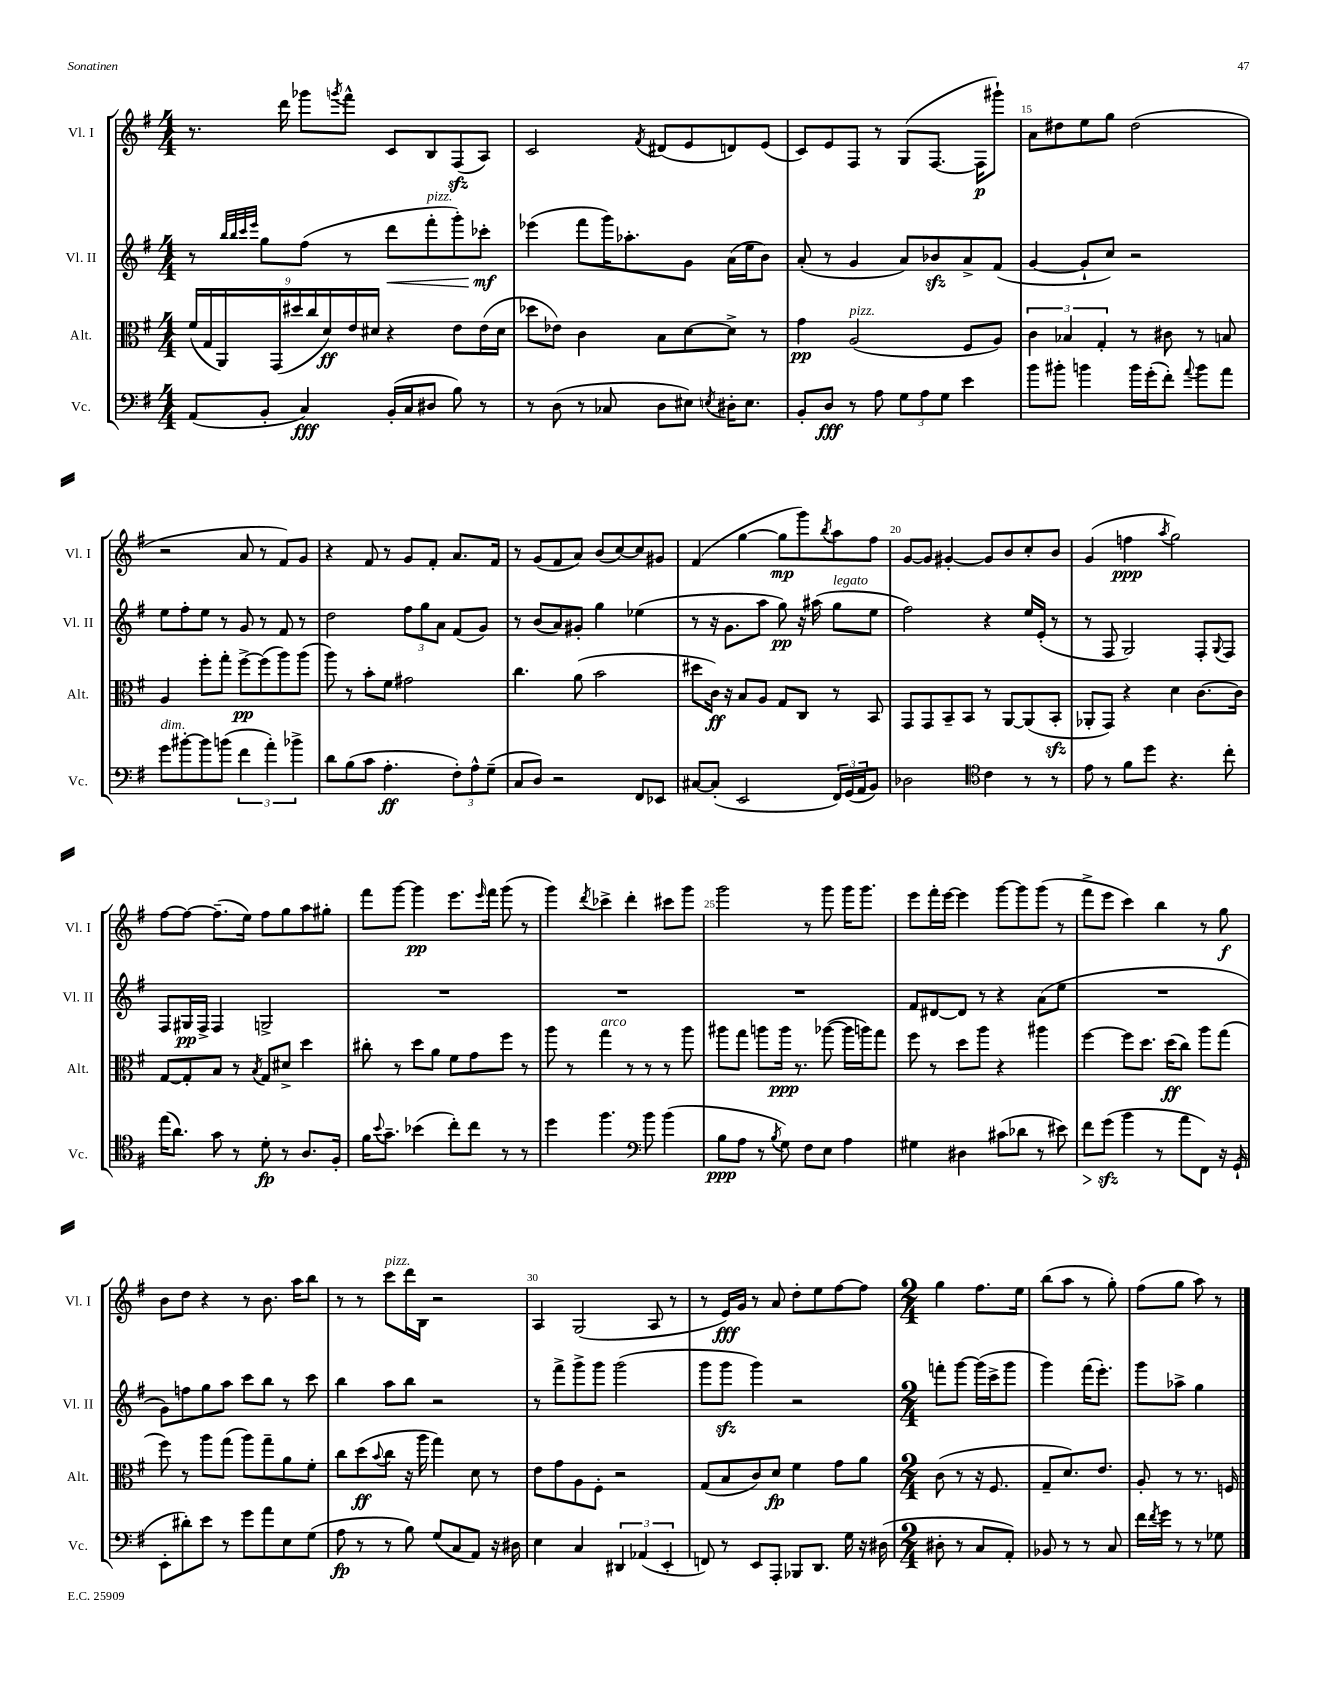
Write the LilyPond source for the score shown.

<<
\new StaffGroup <<
\new Staff = "s0" \with { instrumentName = "Vl. I" shortInstrumentName = "Vl. I" } {
    \clef treble \key g \major \numericTimeSignature \time 4/4
    r8. d'''16 ges'''8 \acciaccatura { g'''8 } fis'''8-^ c'8 b8 fis8\sfz( a8) |
    c'2 \acciaccatura { fis'8 } dis'8( e'8 d'8) e'8( |
    c'8) e'8 fis8 r8 g8( fis8.~ fis16\p gis'''8-!) |
    a'8 dis''8 e''8 g''8 dis''2( |
    r2 a'8 r8 fis'8) g'8 |
    r4 fis'8 r8 g'8 fis'8-. a'8. fis'16 |
    r8 g'8( fis'8 a'8) b'8( c''8~) c''8 gis'8 |
    fis'4( g''4~ g''8\mp g'''8) \acciaccatura { b''8 } a''8 fis''8 |
    g'8~ g'8 gis'4~-. gis'8 b'8 c''8-. b'8 |
    g'4( f''4\ppp \acciaccatura { a''8 } g''2) |
    fis''8~ fis''8~ fis''8.--( e''16) fis''8 g''8 a''8 gis''8-. |
    fis'''8 g'''8~ g'''4\pp e'''8. \grace { e'''16 } fis'''16 g'''8( r8 |
    g'''4) \acciaccatura { d'''8 } ces'''4-> d'''4-. cis'''8 g'''8 |
    g'''2 r8 g'''8 g'''16 g'''8. |
    e'''8 fis'''16-. e'''16~ e'''4 g'''8~ g'''8 g'''8( r8 |
    fis'''8-> e'''8 c'''4) b''4 r8 g''8\f |
    b'8 d''8 r4 r8 b'8. a''16 b''8 |
    r8 r8 c'''8^\markup { \italic "pizz." } d'''16 b16 r2 |
    a4 g2( a8 r8 |
    r8 e'16\fff) g'16 r8 a'8 d''8-. e''8 fis''8~ fis''8 |
    \numericTimeSignature \time 2/4 g''4 fis''8. e''16 |
    b''8( a''8 r8 g''8-.) |
    fis''8( g''8 a''8) r8 \bar "|." |
}
\new Staff = "s1" \with { instrumentName = "Vl. II" shortInstrumentName = "Vl. II" } {
    \clef treble \key g \major \numericTimeSignature \time 4/4
    r8 \grace { b''32 b''32 c'''32 e'''32 } g''8 fis''8( r8 d'''8\< fis'''8-.^\markup { \italic "pizz." } g'''8-.) ces'''8-.\mf\! |
    ees'''4( fis'''8 g'''16) aes''8.-. g'8 a'16( e''16 b'8) |
    a'8-.( r8 g'4 a'8) bes'8\sfz a'8-> fis'8( |
    g'4~ g'8-! c''8) r2 |
    e''8 fis''8-. e''8 r8 g'8 r8 fis'8 r8 |
    d''2 \tuplet 3/2 { fis''8 g''8 a'8 } fis'8( g'8) |
    r8 b'8( a'8) gis'8-. g''4 ees''4( |
    r8 r16 g'8. a''8 g''8\pp) r16 ais''16( g''8^\markup { \italic "legato" } e''8 |
    fis''2) r4 e''16 e'16-.( r8 |
    r8 fis8 g2) fis8-. \appoggiatura { g8 } fis8 |
    fis8 gis16\pp fis16-> fis4 g2-> |
    R1 |
    R1 |
    R1 |
    fis'8 dis'8~ dis'8 r8 r4 a'8( e''8 |
    R1 |
    g'8) f''8 g''8 a''8 c'''8 b''8 r8 c'''8 |
    b''4 a''8 b''8 r2 |
    r8 fis'''8-> g'''8-> g'''8 g'''2( |
    g'''8 g'''8\sfz g'''4) r2 |
    \numericTimeSignature \time 2/4 f'''8-. g'''8~ g'''16( c'''16-> g'''8 |
    g'''4) fis'''16( e'''8.-.) |
    g'''8 aes''8-> g''4 \bar "|." |
}
\new Staff = "s2" \with { instrumentName = "Alt." shortInstrumentName = "Alt." } {
    \clef alto \key g \major \numericTimeSignature \time 4/4
    \tuplet 9/8 { fis'16( g16 a,16) g,16( dis''16 c''16 d'16\ff) e'16 dis'16 } r4 e'8 e'16( dis'16 |
    des''8 ees'8) c'4 b8 d'8~ d'8-> r8 |
    g'4\pp a2^\markup { \italic "pizz." }( fis8 a8) |
    \tuplet 3/2 { c'4 bes4 g4-. } r8 cis'8 r8 b8 |
    a4 fis''8-. g''8-. fis''8~->\pp fis''8( a''8) a''8( |
    a''8) r8 b'8-. fis'8 gis'2 |
    c''4. a'8( b'2 |
    dis''8 c'16\ff) r16 b8 a8 g8 c8 r8 b,8 |
    g,8 g,8 b,8-- b,8 r8 a,8~ a,8( b,8-.\sfz |
    aes,8-. g,8) r4 d'4 c'8.~ c'16 |
    g8~ g8-. b8 r8 \acciaccatura { b8 } g8 dis'8-> d''4 |
    cis''8-. r8 d''8 a'8 fis'8 g'8 fis''8 r8 |
    a''8 r8 g''4^\markup { \italic "arco" } r8 r8 r8 a''8 |
    ais''8 g''8 a''8 a''16\ppp r8. aes''8~( aes''16 a''16) g''8 |
    fis''8 r8 d''8 a''8 r4 ais''4 |
    fis''4~ fis''8 d''8. d''16\ff( c''8) a''8 g''8( |
    fis''8) r8 a''8 g''8( a''8) g''8-- a'8 fis'8-. |
    c''8 d''8\ff( \appoggiatura { b'8 } c''8 r16 a''16 g''4) d'8 r8 |
    e'8 g'8 a8 fis8-. r2 |
    g8( b8 c'8) d'8\fp fis'4 g'8 a'8 |
    \numericTimeSignature \time 2/4 c'8( r8 r16 fis8. |
    g8-- d'8.) e'8. |
    a8-. r8 r8. f16 \bar "|." |
}
\new Staff = "s3" \with { instrumentName = "Vc." shortInstrumentName = "Vc." } {
    \clef bass \key g \major \numericTimeSignature \time 4/4
    a,8( b,8-. c4\fff) b,16-.( c16 dis8 b8) r8 |
    r8 d8( r8 ces8 d8 eis8) \acciaccatura { e8 } dis16-. e8. |
    b,8-. d8\fff r8 a8 \tuplet 3/2 { g8 a8 g8 } e'4 |
    b'8 bis'8-. b'4 b'16 g'16-.( fis'8-.) \appoggiatura { a'8 } b'8 a'8 |
    g'8^\markup { \italic "dim." } bis'8~-. bis'8 b'8( \tuplet 3/2 { fis'4 a'4-.) bes'4-> } |
    d'8 b8( c'8 a4.-.\ff \tuplet 3/2 { fis8-.) a8-^ g8--( } |
    c8 d8) r2 fis,8 ees,8 |
    cis8~ cis8-.( e,2 \tuplet 3/2 { fis,16) g,16( a,16 } b,8) |
    des2 \clef tenor c'4 r8 r8 |
    e'8 r8 fis'8 d''8 r4. c''8-. |
    e''16( a'8.) g'8 r8 d'8-.\fp r8 a8. fis16-. |
    fis'16 \appoggiatura { b'8 } g'8.-- bes'4( c''8-.) c''8 r8 r8 |
    d''4 fis''4. \clef bass b'8 b'4( |
    b8\ppp a8 r8 \acciaccatura { b8 } g8) fis8 e8 a4 |
    gis4 dis4 cis'8( des'8 r8 eis'8) |
    fis'8\> g'8\sfz\!( b'4 r8 a'8 fis,8) r16 g,16-!( |
    e,8-. dis'8-.) e'8 r8 g'8 a'8 e8 g8( |
    a8\fp r8 r8 b8) g8( c8 a,8) r16 dis16 |
    e4 c4 \tuplet 3/2 { dis,4 aes,4( e,4-. } |
    f,8) r8 e,8 a,,8-. bes,,8 d,8. g16 r16 dis16( |
    \numericTimeSignature \time 2/4 dis8-. r8 c8 a,8-.) |
    bes,8 r8 r8 c8 |
    fis'16 \acciaccatura { fis'8 } g'16 r8 r8 ges8 \bar "|." |
}
>>
>>
\layout { \context { \Score currentBarNumber = #12 \override BarNumber.break-visibility = ##(#f #t #t) barNumberVisibility = #(every-nth-bar-number-visible 5) } }
